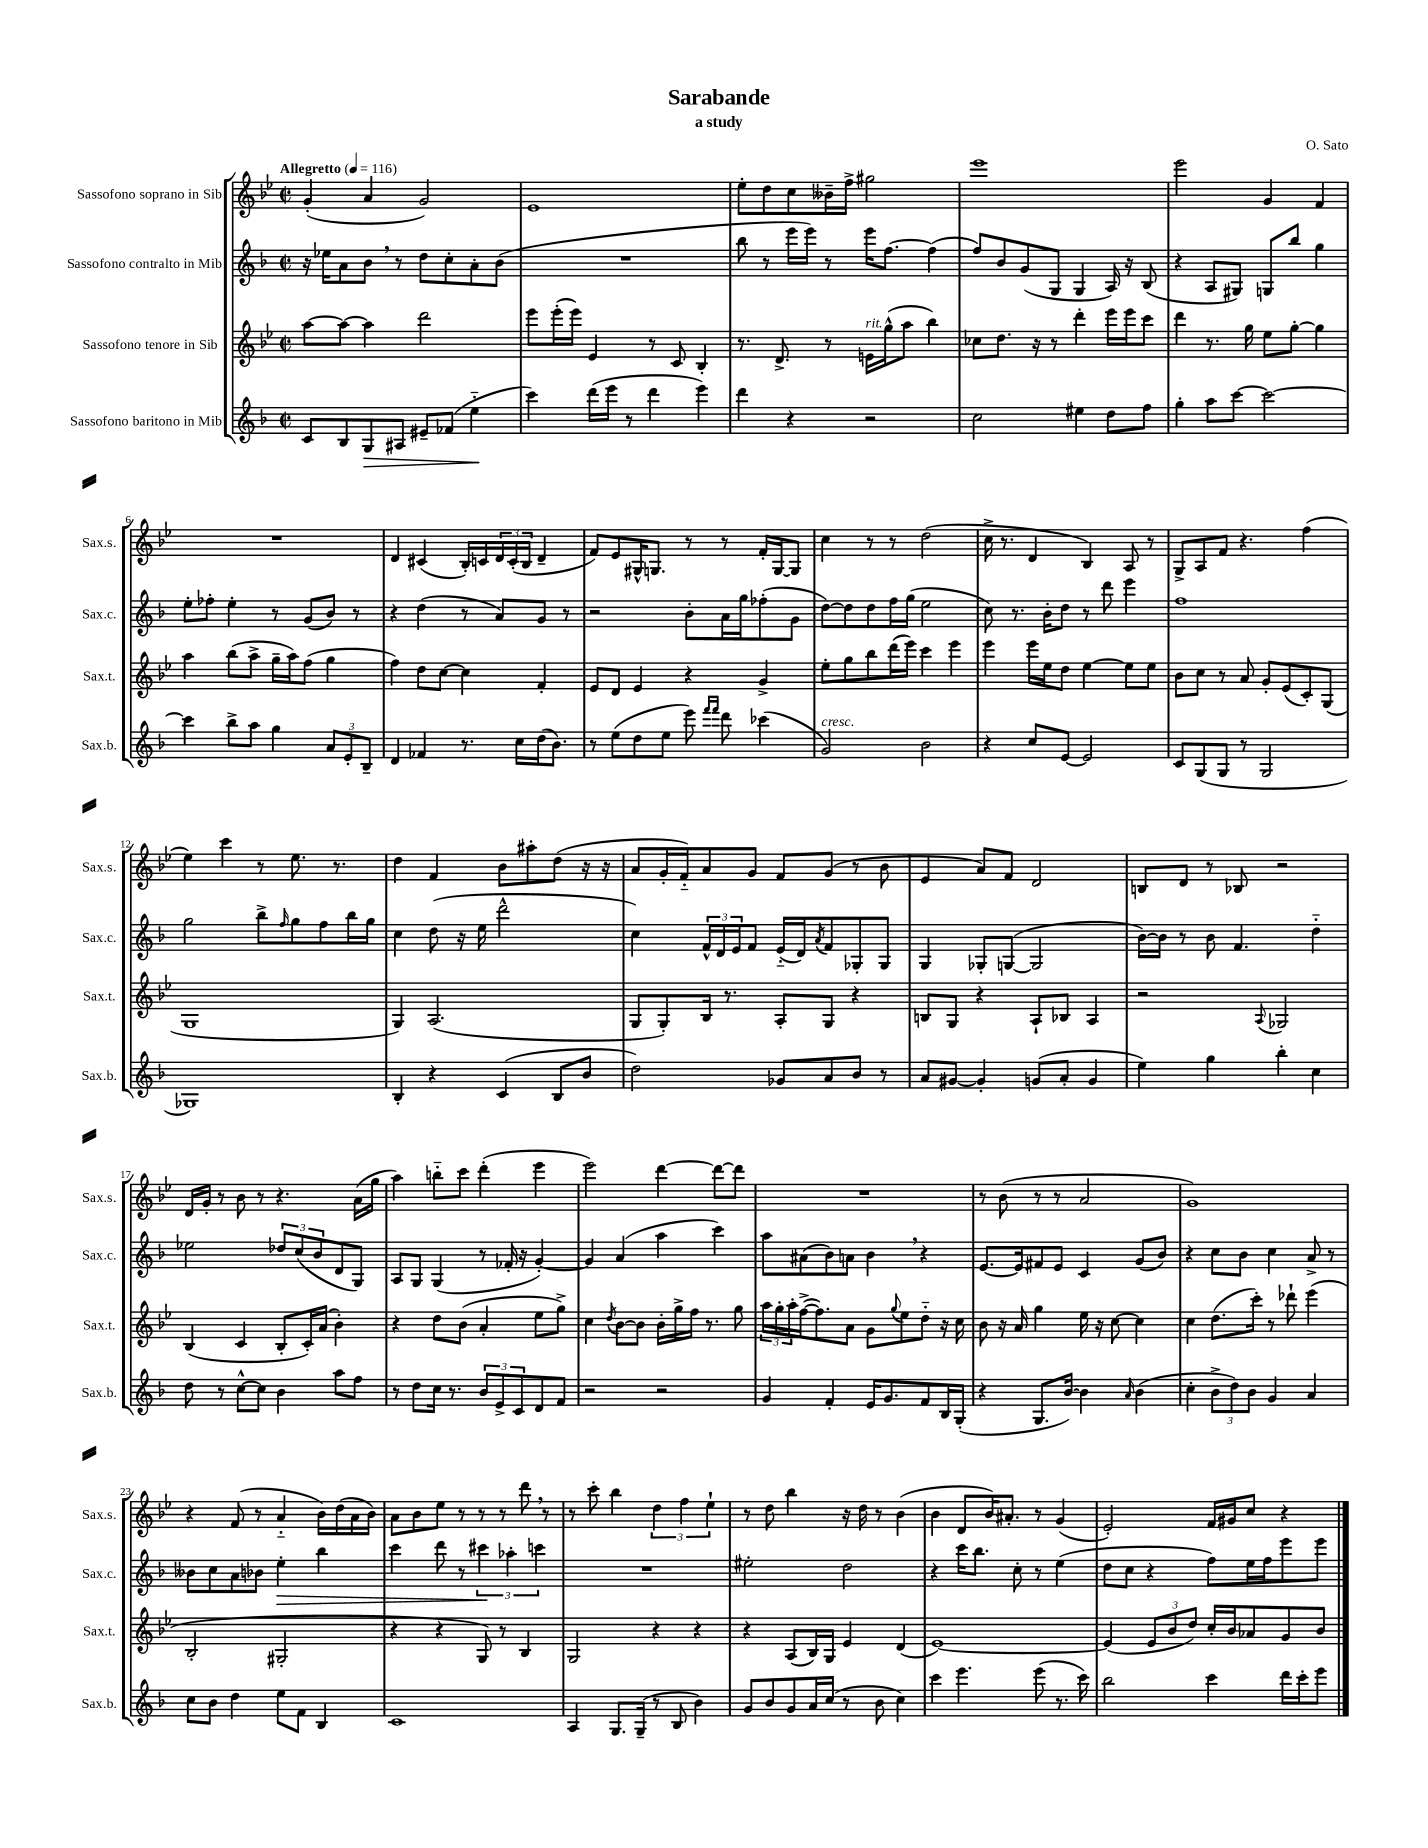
\header { title = "Sarabande" composer = "O. Sato" subtitle = "a study" }
<<
\new StaffGroup <<
\new Staff = "s0" \with { instrumentName = "Sassofono soprano in Sib" shortInstrumentName = "Sax.s." } {
    \clef treble \key bes \major \defaultTimeSignature \time 2/2 \tempo "Allegretto" 4 = 116
    g'4-.( a'4 g'2) |
    ees'1 |
    ees''8-. d''8 c''8 beses'16-- f''16-> gis''2 |
    ees'''1 |
    ees'''2 g'4 f'4 |
    R1 |
    d'4 cis'4( bes16-.) c'16 \tuplet 3/2 { d'16 c'16-.( bes16 } d'4-- |
    f'8) ees'8 gis16-^ g8. r8 r8 f'16-. g16~ g8 |
    c''4 r8 r8 d''2( |
    c''16-> r8. d'4 bes4) a8 r8 |
    g8-> a8 f'8 r4. f''4( |
    ees''4) c'''4 r8 ees''8. r8. |
    d''4 f'4 bes'8 ais''8-. d''8( r16 r16 |
    a'8 g'16-. f'16-_) a'8 g'8 f'8 g'8( r8 bes'8 |
    ees'4 a'8) f'8 d'2 |
    b8 d'8 r8 bes8 r2 |
    d'16 g'16-. r8 bes'8 r8 r4. a'16( g''16 |
    a''4) b''8-_ c'''8 d'''4-.( ees'''4 |
    ees'''2) d'''4~ d'''8~ d'''8 |
    R1 |
    r8 bes'8( r8 r8 a'2 |
    g'1) |
    r4 f'8( r8 a'4-_ bes'16) d''16( a'16 bes'16) |
    a'8 bes'8 ees''8 r8 r8 r8 d'''8 \breathe r8 |
    r8 c'''8-. bes''4 \tuplet 3/2 { d''4 f''4 ees''4-! } |
    r8 d''8 bes''4 r16 d''16 r8 bes'4( |
    bes'4 d'8 bes'16) ais'8.-. r8 g'4( |
    ees'2-.) f'16 gis'16 c''8 r4 \bar "|." |
}
\new Staff = "s1" \with { instrumentName = "Sassofono contralto in Mib" shortInstrumentName = "Sax.c." } {
    \clef treble \key f \major \defaultTimeSignature \time 2/2
    r16 ees''16 a'8 bes'8 \breathe r8 d''8 c''8-. a'8-. bes'8( |
    R1 |
    bes''8 r8 e'''16 e'''16) r8 e'''16 f''8.~ f''4( |
    f''8) bes'8 g'8( g8 g4 a16) r16 bes8( |
    r4 a8 gis8) g8 bes''8 g''4 |
    e''8-. fes''8-. e''4-. r8 g'8( bes'8) r8 |
    r4 d''4( r8 a'8) g'8 r8 |
    r2 bes'8-. a'16 g''16 fes''8-.( g'8 |
    d''8~) d''8 d''8 f''16 g''16( e''2 |
    c''8) r8. bes'16-. d''8 r8 d'''8 e'''4 |
    f''1 |
    g''2 bes''8-> \grace { f''16 } g''8 f''8 bes''16 g''16 |
    c''4 d''8( r16 e''16 d'''2-^ |
    c''4) \tuplet 3/2 { f'16-^ d'16 e'16 } f'8 e'16-_( d'16) \acciaccatura { a'8 } f'8 ges8-. ges8 |
    g4 ges8-. g8~( g2 |
    bes'16~) bes'16 r8 bes'8 f'4. d''4-_ |
    ees''2 \tuplet 3/2 { des''8 c''8( bes'8 } d'8 g8) |
    a8 g8 g4( r8 fes'16-. r16 g'4~-.) |
    g'4 a'4( a''4 c'''4) |
    a''8 ais'8( bes'8) a'8 bes'4 \breathe r4 |
    e'8.~ e'16 fis'8 e'8 c'4 g'8( bes'8) |
    r4 c''8 bes'8 c''4 a'8-> r8 |
    beses'8 c''8 a'8 bes'8 e''4-.\> bes''4 |
    c'''4 d'''8 r8 \tuplet 3/2 { cis'''4\! aes''4-. c'''4 } |
    R1 |
    eis''2-. d''2 |
    r4 c'''16 bes''8. c''8-. r8 e''4( |
    d''8 c''8 r4 f''8) e''16 f''16 e'''8 e'''8 \bar "|." |
}
\new Staff = "s2" \with { instrumentName = "Sassofono tenore in Sib" shortInstrumentName = "Sax.t." } {
    \clef treble \key bes \major \defaultTimeSignature \time 2/2
    a''8~ a''8~ a''4 d'''2 |
    ees'''8 ees'''16-.( ees'''16) ees'4 r8 c'8 bes4-. |
    r8. d'8.-> r8 e'16^\markup { \italic "rit." } g''16-^( a''8 bes''4) |
    ces''8 d''8. r16 r8 d'''4-. ees'''16 ees'''16 c'''8 |
    d'''4 r8. g''16 ees''8 g''8~-. g''4 |
    a''4 bes''8( a''8-> g''16-- a''16) f''8( g''4 |
    f''4) d''8 c''8~ c''4 f'4-. |
    ees'8 d'8 ees'4 r4 g'4-> |
    ees''8-. g''8 bes''8 d'''16( ees'''16) c'''4 ees'''4 |
    ees'''4 ees'''16 ees''16 d''8 ees''4~ ees''8 ees''8 |
    bes'8 c''8 r8 a'8 g'8-. ees'8( c'8-.) g8( |
    g1 |
    g4) a2.( |
    g8 g8-.) bes16 r8. a8-. g8 r4 |
    b8 g8 r4 a8-! bes8 a4 |
    r2 \appoggiatura { a8 } ges2 |
    bes4( c'4 bes8-. c'16-.) a'16( bes'4-.) |
    r4 d''8 bes'8( a'4-. ees''8 g''8->) |
    c''4 \acciaccatura { d''8 } bes'8~ bes'8 bes'16-. g''16-> f''16 r8. g''8 |
    \tuplet 3/2 { a''16 g''16-. a''16-. } f''16~->( f''8.) a'8 g'8 \appoggiatura { g''8 } ees''8 d''8-_ r16 c''16 |
    bes'8 r16 a'16 g''4 ees''16 r16 c''8~ c''4 |
    c''4 d''8.( c'''16-.) r8 des'''8-! ees'''4( |
    bes2-. gis2-. |
    r4 r4 g8) r8 bes4 |
    g2 r4 r4 |
    r4 a8( bes16) g16 ees'4 d'4( |
    ees'1~) |
    ees'4( \tuplet 3/2 { ees'8 bes'8 d''8) } c''16-. bes'16 aes'8 g'8 bes'8 \bar "|." |
}
\new Staff = "s3" \with { instrumentName = "Sassofono baritono in Mib" shortInstrumentName = "Sax.b." } {
    \clef treble \key f \major \defaultTimeSignature \time 2/2
    c'8 bes8 g8\> ais8 eis'8-- fes'8( e''4-_\! |
    c'''4) d'''16( e'''16 r8 d'''4 e'''4) |
    d'''4 r4 r2 |
    c''2 eis''4 d''8 f''8 |
    g''4-. a''8 c'''8~ c'''2~ |
    c'''4 bes''8-> a''8 g''4 \tuplet 3/2 { a'8 e'8-. bes8-- } |
    d'4 fes'4 r8. c''16 d''16( bes'8.) |
    r8 e''8( d''8 e''8 e'''8) \grace { f'''16 f'''16 } d'''8 ces'''4( |
    g'2^\markup { \italic "cresc." }) bes'2 |
    r4 c''8 e'8~ e'2 |
    c'8 g8( g8 r8 g2 |
    ges1) |
    bes4-. r4 c'4( bes8 bes'8 |
    d''2) ges'8 a'8 bes'8 r8 |
    a'8 gis'8~ gis'4-. g'8( a'8-. g'4 |
    e''4) g''4 bes''4-. c''4 |
    d''8 r8 c''8~-^ c''8 bes'4 a''8 f''8 |
    r8 d''8 c''16 r8. \tuplet 3/2 { bes'8 e'8-> c'8 } d'8 f'8 |
    r2 r2 |
    g'4 f'4-. e'16 g'8. f'8 bes16 g16-.( |
    r4 g8. bes'16~) bes'4 \grace { a'16 } bes'4( |
    c''4-. \tuplet 3/2 { bes'8-> d''8) bes'8 } g'4 a'4 |
    c''8 bes'8 d''4 e''8 f'8 bes4 |
    c'1 |
    a4 g8. g16--( r8 bes8 bes'4) |
    g'8 bes'8 g'8 a'16 c''16( r8 bes'8 c''4) |
    c'''4 e'''4. e'''8( r8. c'''16) |
    bes''2 c'''4 d'''16 c'''16-. e'''8 \bar "|." |
}
>>
>>
